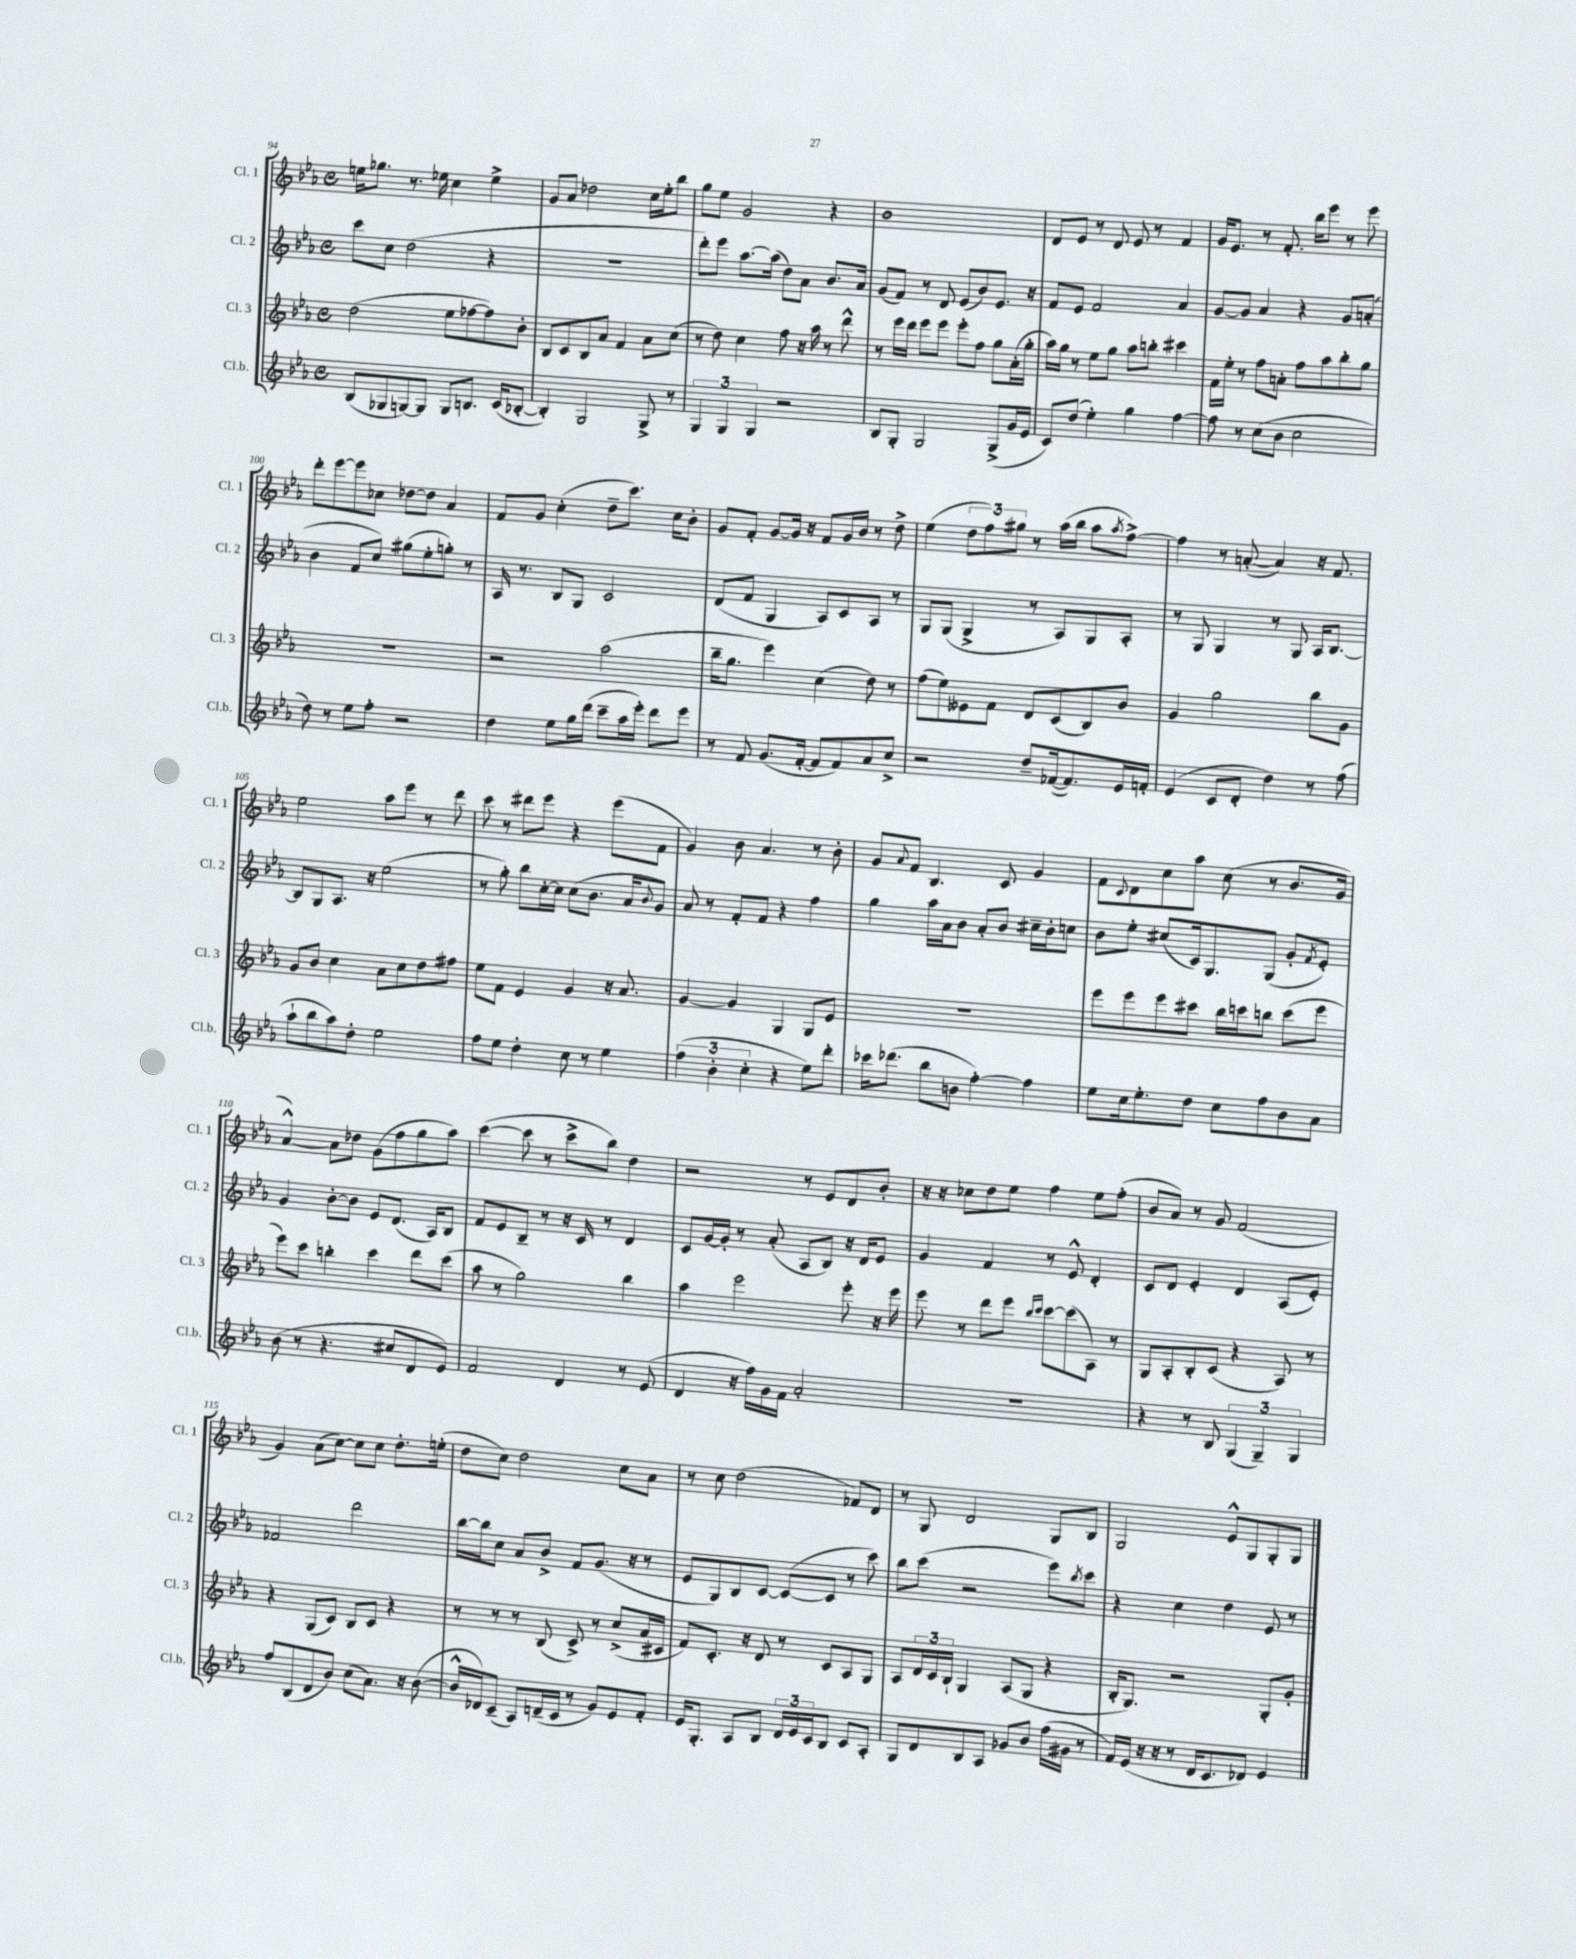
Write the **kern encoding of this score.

**kern	**kern	**kern	**kern
*part4	*part3	*part2	*part1
*staff4	*staff3	*staff2	*staff1
*I"Cl.b.	*I"Cl. 3	*I"Cl. 2	*I"Cl. 1
*I'Cl.b.	*I'Cl. 3	*I'Cl. 2	*I'Cl. 1
*clefG2	*clefG2	*clefG2	*clefG2
*k[b-e-a-]	*k[b-e-a-]	*k[b-e-a-]	*k[b-e-a-]
*M4/4	*M4/4	*M4/4	*M4/4
*met(c)	*met(c)	*met(c)	*met(c)
=94	=94	=94	=94
(8B-/L	(2dd\	8ccc\L	16een\KL
.	.	.	8.gg-X\J
8G-X/	.	8cc\J	.
[8Gn/)	.	(2dd\	8.r
8G/J]	.	.	.
.	.	.	16ee-X\
8G/L	8ee-\L	.	4cc\
8.Bn/J	[8ff-X\	.	.
.	8ff-\])	4r	4ee-^\
(16c/KL	.	.	.
[8B-X'/J	8b-'\J	.	.
=95	=95	=95	=95
4B-'/])	8B-/L	1r	8g/L
.	8c/	.	8a-/J
2G/	8B-/	.	2dd-X\
.	8a-/J	.	.
.	4f/	.	.
8G^/	8a-\L	.	16cc\LL
.	.	.	16ee-'\J
8r	(8cc\J	.	8bb-\J
=96	=96	=96	=96
6G/	8r	8ddd'\L)	8gg\L
.	8dd\)	8eee-\J	8ee-\J
6G/	.	.	.
.	4cc\	[8.aa-\L	2g/
6G/	.	.	.
.	.	(16aa-\Jk]	.
2r	8ff\	8dd\L)	.
.	16r	8a-\J	.
.	16aa-\	.	.
.	8r	8.b-/L	4r
.	8ddd^^\	.	.
.	.	16a-/Jk	.
=97	=97	=97	=97
8B-/L	8r	(8g/L	1b-
8G'/J	16eee-\LL	8f/J)	.
.	16ddd\JJ	.	.
2G/	8eee-\L	8r	.
.	8eee-\J	8d/	.
.	8eee-'\L	(8e-/L	.
.	8ff\J	8b-/)	.
(8G^/L	8gg\L	8.e-/J	.
16g/L	(16a-'\L	.	.
16e-/JJ	16gg'\JJ	16r	.
=98	=98	=98	=98
8c/L)	16aa-\LL)	8f/L	8d/L
.	16gg\JJ	.	.
(8dd/J	8r	8e-/J	8e-/J
4ee-'\)	8ee-\L	2f/	8r
.	8gg\J	.	8d/
4gg\	8aa-\L	.	8e-/
.	8bbn'\J	.	8r
[4ff\	4ccc#X\	4a-/	4f/
=99	=99	=99	=99
8ff\]	16f\LL	[8g/L	16g/KL
.	16ee-'\JJ	.	8.e-/J
8r	8r	8g/J]	.
(8cc\L	8ff\L	4a-/	8r
8b-\J	8an'\J	.	8.f'/
2cc\	8ff\L	4r	.
.	.	.	16bb-\KL
.	8aa-\	.	8eee-\J
.	8bb-'\	8g/L	8r
.	8gg\J	(8an'/J	8eee-\
!!LO:LB:g=z
=100	=100	=100	=100
8dd\)	1r	4b-\	8ddd'\L
8r	.	.	[8eee-\
8ee-\L	.	8f/L	8eee-\]
8ff'\J	.	8cc/J)	8cc-X\J
2r	.	(8gg#X\L	[8dd-X\L
.	.	8ee-'\	8dd-\J]
.	.	8ggn'\J)	4a-/
.	.	8r	.
=101	=101	=101	=101
4dd\	2r	16A-/	8f/L
.	.	8.r	.
.	.	.	8g/J
8ee-\L	.	8B-/L	(4cc'\
16gg\L	.	8G/J	.
(16ddd\JJ	.	.	.
8ccc~\L	(2aa-\	2c/	8dd~\L
16aa-\L	.	.	8.ccc\J)
16eee-'\JJ)	.	.	.
8ddd\L	.	.	.
.	.	.	16cc\KL
8eee-\J	.	.	8b-'\J
=102	=102	=102	=102
8r	16bb-~\KL	(8d/L	8g/L
.	8.gg\J	.	.
8f/	.	8f/J	8f'/J
(8.g/L	4eee-\)	4G/	[8g/L
.	.	.	16g/Jk]
[16f'/Jk	.	.	16r
8f/L]	(4cc\	8A-/L)	8f/L
8f/)	.	8c/	16g/L
.	.	.	16b-/JJ
8a-/	8dd\)	8A-/J	8r
8cc^/J	8r	8r	8dd^\
=103	=103	=103	=103
2r	(8ff\L	8G/L	(4ee-\
.	8ee-\)	(8G/J	.
.	8e--X\	4G^/	12dd\L
.	.	.	12ff\)
.	8f\J	.	.
.	.	.	12gg#X\J
8dd~/L	8d/L	8r	8r
([16f-X/k	(8c/	8A-/L)	(16aa-\LL
8.f-/])	.	.	16bb-\JJ
.	8B-/)	8G/	8aa-\L
.	.	.	8qaa-/
16e-/L	8b-/J	8A-'/J	[8ff^\J)
16fn'/JJ	.	.	.
=104	=104	=104	=104
(4e-/	4g/	8r	4ff\]
.	.	8G/	.
8c/L	2gg\	4G/	8r
8d'/J	.	.	([8an'/
4dd\)	.	8r	4a/])
.	.	8G/	.
8r	8bb-\L	16A-/KL	16r
.	.	[8.B-/J	8.f/
(8ff\	8g\J	.	.
!!LO:LB:g=z
=105	=105	=105	=105
8aa-`\L	8g/L	8B-/L]	2ee-\
8bb-\	8b-/J	8G/	.
8aa-\)	4cc\	8.A-/J	.
8dd'\J	.	.	.
.	.	16r	.
2ee-\	8a-\L	(2ee-\	8aa-\L
.	8cc\	.	8eee-\J
.	8dd\	.	8r
.	8ff#X\J	.	8ddd\
=106	=106	=106	=106
8ff\L	8ee-\L	8r	8ccc\
8ee-\J	8f\J	8gg'\)	8r
4dd'\	4e-/	8bb-\L	8ddd#X\L
.	.	[16cc'\L	8eee-\J
.	.	16cc\JJ]	.
8cc\	4g/	(8cc\L	4r
8r	.	8.b-\J	.
4ee-\	16r	.	(8eee-\L
.	8.a-/	16a-/KL	.
.	.	8qqb-/	.
.	.	8g/J)	8f\J
=107	=107	=107	=107
(6ff\	[4g/	8a-/	4g/)
.	.	8r	.
6b-'\	.	.	.
.	4g/]	8f'/L	8b-\
6cc'\	.	.	.
.	.	8f/J	4.a-/
4r	4G/	4r	.
8ee-\L)	8G/L	4ff\	8r
8ddd'\J	8e-/J	.	8b-'\
=108	=108	=108	=108
16ccc-X\KL	1r	4gg\	8g/L
(8.ddd-X\J	.	.	.
.	.	.	8qqa-/
.	.	.	8f/J
8bb-\L	.	16aa-\LL	4.B-/
.	.	16a-\J	.
8bn\J	.	8b-\J	.
[4ff'\)	.	8a-'/L	.
.	.	8b-/J	8c/
4ff\]	.	16cc#X~\LL	4g/
.	.	16b-'\J	.
.	.	8ccn\J	.
=109	=109	=109	=109
8ee-\L	8eee-\L	8b-\L	8f\L
.	.	.	8qqc/
16cc\k	8eee-\	8ee-'\J	8d\
8.ee-'\	.	.	.
.	8eee-\	(8cc#X/L	8cc\
8dd\J	8ccc#X\J	16c/k)	8aa-\J
.	.	8.G/	.
8cc\L	16bb-\LL	.	(8cc\
.	16cccn\J	.	.
8ff\	8bbn\J	(8G/J	8r
8b-\	(8ccc\L	8g'/L	8.b-/L
.	.	8qf/	.
8a-\J	8eee-\J	8e-'/J)	.
.	.	.	16g/Jk
!!LO:LB:g=z
=110	=110	=110	=110
(8b-\	8eee-\L)	4g/	[4a-^^/)
8r	8ccc\J	.	.
4.r	4bbn'\	[8b-'\L	8a-\L]
.	.	8b-\J]	8dd-X\J
.	4ccc\	8e-/L	(8g\L
8cc#X/L	.	(8.d/J	8ff\
8d/	8ddd\L	.	8gg\
.	.	16A-/KL)	.
8e-/J)	(8ccc\J	8B-/J	8aa-\J)
=111	=111	=111	=111
2f/	8aa-\	8f/L	([4ccc\
.	8r	8e-/	.
.	2gg\)	8B-~/J	8ccc\]
.	.	8r	8r
4d/	.	16r	8ccc^\L
.	.	16c/	.
.	.	8r	8bb-\J)
8r	4bb-\	4d/	4dd\
(8e-/	.	.	.
=112	=112	=112	=112
4d/	4aa-\	8c/L	2r
.	.	[16g/L	.
.	.	16g'/JJ]	.
16r	2eee-\	8r	.
16ff\LL)	.	.	.
16g\	.	(8a-'/	.
16f\JJ	.	.	.
2a-'/	.	8A-/L	8r
.	.	8B-/J)	8e-/L
.	8eee-'\	16r	8d/
.	.	16d/KL	.
.	16r	8e-/J	8b-'/J
.	16eee-\	.	.
=113	=113	=113	=113
1r	8eee-\	4g/	16r
.	.	.	16r
.	8r	.	8cc-X\L
.	8ddd\L	4f/	8dd\
.	8eee-\J	.	8ee-\J
.	16qqbb-/LL	.	.
.	16qqccc/JJ	.	.
.	[8ccc\L	8r	4ff\
.	(8ccc\]	8e-^^/	.
.	8A-\J)	4d'/	8ee-\L
.	8r	.	(8ff'\J
=114	=114	=114	=114
4r	8G/L	8c/L	8b-/L
.	8A-'/	8d/J	8a-/J)
8r	8B-'/	4e-'/	8r
8B-/	(8c/J	.	8g/
(6G/	4r	4d/	(2f/
6G~/)	.	.	.
.	8A-/)	(8A-/L	.
6G/	.	.	.
.	8r	8e-'/J)	.
!!LO:LB:g=z
=115	=115	=115	=115
8ff/L	4r	2f-X/	4g/)
(8B-/	.	.	.
8d/	(8G/L	.	(8a-\L
8b-/J)	8c/J)	.	[8cc\J)
(8cc\L	8B-/L	2ddd\	8cc\L]
8.a-\J)	8c/J	.	8cc\J
.	4r	.	8.dd'\L
16r	.	.	.
([8b-\	.	.	.
.	.	.	(16een'\Jk
=116	=116	=116	=116
16b-^^/LL]	8r	[16bb-\LL	8dd\L
16d-X/J)	.	16bb-\J]	.
(8c~/J	8r	8cc\J	8cc\J)
8A-/L)	8r	8a-/L	2dd\
(16dn~/L	(8B-/	8b-^/J	.
16c/JJ	.	.	.
8r	8c^/)	8f/L	.
8g/L)	8r	(8.g/J	.
8e-/	(8cc^/L	.	8cc\L
.	.	16r	.
8f'/J	16a-/L	8r	8a-\J
.	16c#X/JJ	.	.
=117	=117	=117	=117
16e-/KL	8f/L)	8e-/L	8r
8.G'/J	.	.	.
.	8.c'/J	8G/)	8cc\
8A-/L	.	8B-/	(2dd\
.	16r	.	.
8B-/J	8d/	[8c/J	.
24d/LL	8r	(8c/L_	.
24e-/	.	.	.
24c/J	.	.	.
8B-/J	8c/L	8c/J]	.
8c/L	8A-/	8r	8f-X/L)
8A-'/J	8G/J	8ccc\)	8d/J
=118	=118	=118	=118
8G/L	8A-/L	8bb-\L	8r
8d/	24d/L	(8ccc\J	8G/
.	24c/	.	.
.	24B-`/JJ	.	.
8B-/	4G/	2r	2d/
8A-/J	.	.	.
8g-X/L	(8A-/L	.	.
8b-/J	8G/J	.	.
(16ff\LL	4r	8eee-\L)	8G/L
16g#X\JJ	.	.	.
.	.	8qbb-/	.
8r	.	8ccc\J	8B-/J
=119	=119	=119	=119
16f/LL)	16B-'/KL	4r	2G/
(16e-/JJ	8.G/J)	.	.
16r	.	.	.
16r	.	.	.
8r	2r	4cc\	.
16d/KL	.	.	.
8.c/	.	.	.
.	.	4dd\	8e-^^/L
8d-X/J)	.	.	8G/
4e-/	8G'/L	8e-/	8G'/
.	8g'/J	8r	8G/J
==	==	==	==
*-	*-	*-	*-
